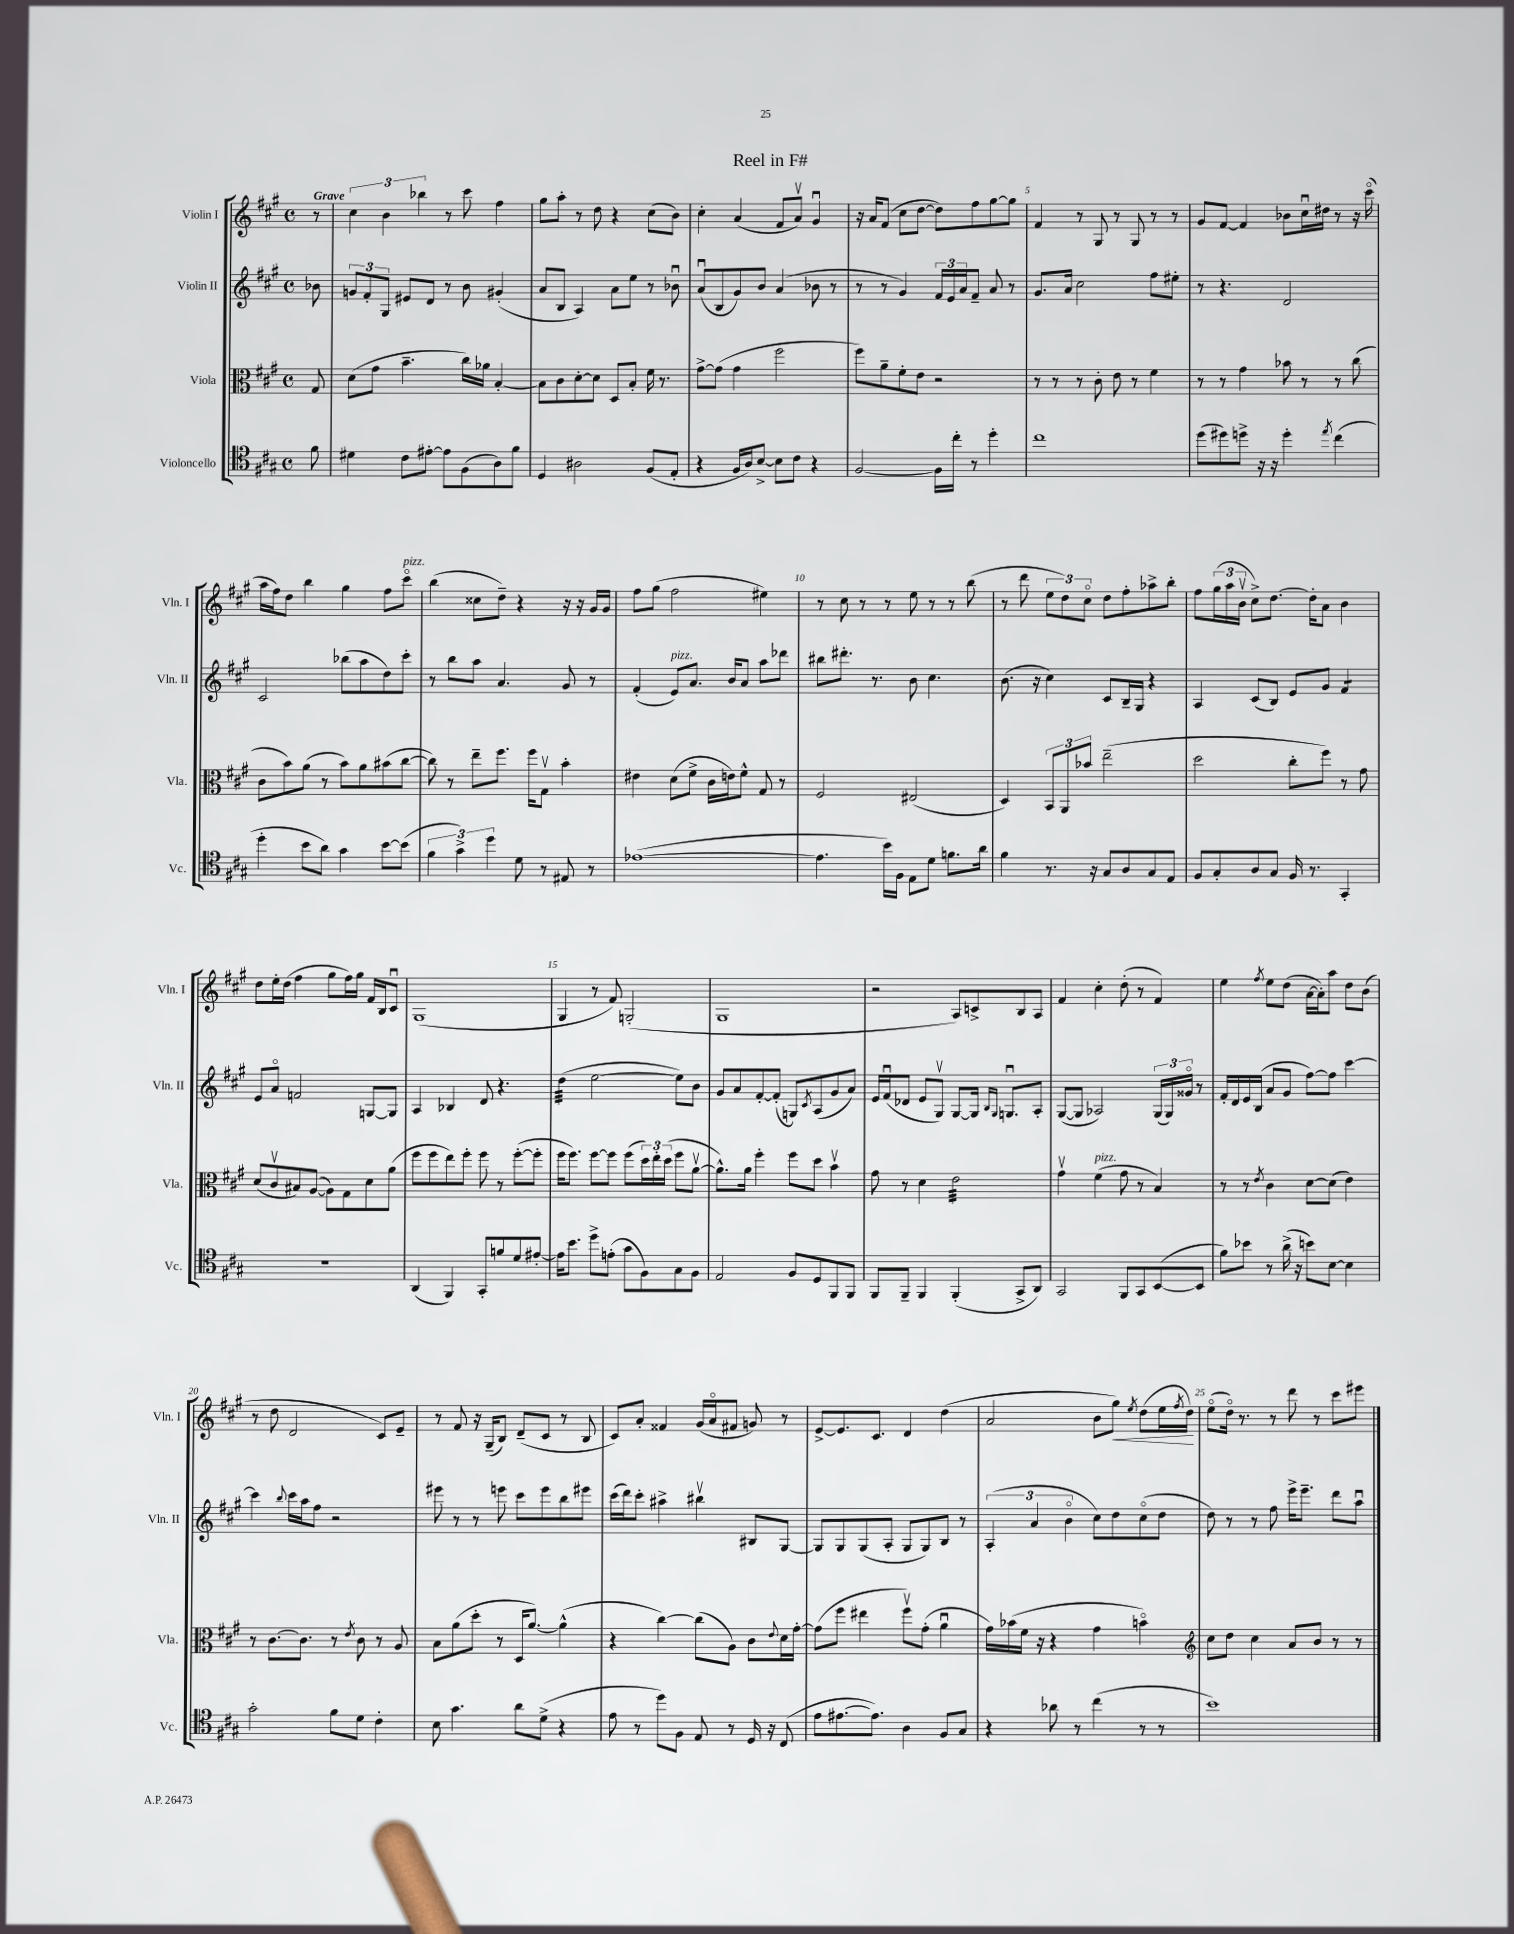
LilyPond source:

\header { title = "Reel in F#" }
<<
\new StaffGroup <<
\new Staff = "s0" \with { instrumentName = "Violin I" shortInstrumentName = "Vln. I" } {
    \clef treble \key a \major \defaultTimeSignature \time 4/4 \partial 8 \tempo "Grave"
    r8 |
    \tuplet 3/2 { cis''4 b'4 bes''4 } r8 cis'''8 fis''4 |
    gis''8 a''8-. r8 d''8 r4 cis''8( b'8) |
    cis''4-. a'4( fis'8 a'8\upbow) gis'4\downbow |
    r16 a'16 fis'8( cis''8 d''8~ d''8) fis''8 gis''8~ gis''8 |
    fis'4 r8 gis8 r8 gis8 r8 r8 |
    gis'8 fis'8~ fis'4 bes'8 cis''16\downbow dis''16 r8 r16 cis'''16\flageolet( |
    a''16 fis''16) d''8 b''4 gis''4 fis''8 cis'''8\flageolet^\markup { \italic "pizz." } |
    b''4( cisis''8 d''8--) r4 r16 r16 gis'16 gis'16 |
    fis''8 gis''8( fis''2 eis''4) |
    r8 cis''8 r8 r8 e''8 r8 r8 b''8( |
    r8 d'''8 \tuplet 3/2 { e''8 d''8) cis''8\flageolet } d''8 fis''8-. aes''8-> b''8-. |
    fis''8 \tuplet 3/2 { gis''16( a''16 b'16\upbow } cis''8->) d''8.~ d''16-. a'8 b'4 |
    d''8 e''16-. d''16( fis''4 gis''8 fis''16) gis''16 fis'16 b16 cis'8\downbow |
    gis1( |
    gis4 r8 fis'8) g2-.( |
    gis1 |
    r2 a8) c'8-> b8 a8 |
    fis'4 cis''4-. d''8-.( r8 fis'4) |
    e''4 \acciaccatura { fis''8 } e''8 d''8( a'16~ a'16-.) a''8 d''8 b'8( |
    r8 d''8 d'2 cis'8) e'8-- |
    r8 fis'8 r16 gis16--( b8) d'8--( cis'8 r8 b8 |
    cis'8) a'8-. fisis'4 gis'16( a'16\flageolet fis'8 g'8) r8 |
    e'8~-> e'8. cis'8. d'4 d''4( |
    a'2 b'8 gis''8\<) \acciaccatura { e''8 } d''8( e''16 \acciaccatura { fis''8 } d''16\!) |
    e''8\flageolet( d''16\flageolet) r8. r8 d'''8 r8 cis'''8 eis'''8 \bar "|." |
}
\new Staff = "s1" \with { instrumentName = "Violin II" shortInstrumentName = "Vln. II" } {
    \clef treble \key a \major \defaultTimeSignature \time 4/4 \partial 8
    bes'8 |
    \tuplet 3/2 { g'8 fis'8-. gis8 } eis'8 d'8 r8 b'8 gis'4-.( |
    a'8 b8 a4) a'8 e''8 r8 bes'8\downbow |
    a'8\downbow( b8 gis'8) b'8 a'4( bes'8 r8 |
    r8 r8 gis'4) \tuplet 3/2 { fis'16 e'16 a'16 } fis'8-- a'8 r8 |
    gis'8. a'16 cis''2 fis''8 eis''8-. |
    r8 r4. d'2 |
    cis'2 bes''8( a''8 d''8) cis'''8-. |
    r8 b''8 a''8 a'4. gis'8 r8 |
    fis'4-.( e'8^\markup { \italic "pizz." }) a'8. b'16 a'8 a''8 des'''8 |
    bis''8 dis'''8.-. r8. b'8 cis''4. |
    b'8.( r16 cis''4) cis'8 b16-- gis16 r4 |
    a4 cis'8( b8) e'8 gis'8 fis'4:8 |
    e'8 a'8\flageolet f'2 g8~ g8 |
    a4 bes4 d'8 r4. |
    d''4:32( e''2~ e''8) b'8 |
    gis'8 a'8 fis'8~-. fis'8-.( g8) \acciaccatura { cis'8 } a8( gis'8 a'8) |
    e'16 fis'16\downbow( des'8 e'8 gis8\upbow) gis8~ gis16 \grace { b16 gis16 } g8.\downbow a8-. |
    gis8~( gis8 aes2) \tuplet 3/2 { gis16( gis16) gisis'16\flageolet } r8 |
    fis'16-. d'16 e'16 b16( a'8 gis'8 fis''8~) fis''8 cis'''4~ |
    cis'''4 \appoggiatura { b''8 } cis'''16 a''16 fis''8 r2 |
    eis'''8 r8 r8 e'''8 cis'''8 e'''8 b''8 eis'''8 |
    cis'''16( d'''16) cis'''8-. ais''4-> bis''4\upbow bis8 gis8~ |
    gis8 gis8 gis8( a8-. gis8 gis8) b8 r8 |
    \tuplet 3/2 { a4-.( a'4 b'4\flageolet } cis''8) d''8 cis''8\flageolet( d''8 |
    d''8) r8 r8 fis''8 e'''16-> e'''8.-- d'''8 a''8\downbow \bar "|." |
}
\new Staff = "s2" \with { instrumentName = "Viola" shortInstrumentName = "Vla." } {
    \clef alto \key a \major \defaultTimeSignature \time 4/4 \partial 8
    gis8 |
    d'8( gis'8 b'4.-- cis''16) aes'16 b4~-. |
    b8 cis'8 d'8~-. d'8 d8 b8-. fis'16 r8. |
    gis'8~-> gis'8( gis'4 fis''2 |
    fis''8) a'8-- fis'8-. e'8 r2 |
    r8 r8 r8 cis'8-. e'8 r8 fis'4 |
    r8 r8 gis'4 bes'8 r8 r8 cis''8( |
    cis'8 b'8) a'8( r8 b'8) a'8 bis'8( cis''8~ |
    cis''8) r8 e''8-- fis''8. fis''16 gis8\upbow b'4-. |
    eis'4 d'8( fis'8-> cis'16 e'16) fis'8-^ gis8 r8 |
    fis2 eis2( |
    d4) \tuplet 3/2 { b,8 a,8 bes'8 } e''2--( |
    d''2 cis''8-. fis''8) r8 gis'8 |
    d'8( cis'8\upbow bis8) a8~( a8) gis8 d'8 a'8( |
    fis''8 fis''8 e''8) fis''8-. fis''8 r8 fis''8~-.( fis''8-. |
    fis''16 fis''8.) fis''8~ fis''8 fis''8( \tuplet 3/2 { d''16) e''16-. d''16( } fis''8 a'8~\upbow |
    a'8.-^) a'16 fis''4-. fis''8 d''8 b'4\upbow |
    gis'8 r8 d'4 e'2:32 |
    gis'4\upbow fis'4^\markup { \italic "pizz." }( gis'8 r8 b4) |
    r8 r8 \acciaccatura { e'8 } cis'4 d'8~ d'8( e'4) |
    r8 cis'8.~ cis'8. r8 \acciaccatura { e'8 } cis'8 r8 a8 |
    b8 a'8( d''8-. r8 d16 a'8.~) a'4-^( |
    r4 cis''4~) cis''8( a8) cis'8 \appoggiatura { e'8 } d'16 gis'16~-. |
    gis'8( fis''8 eis''4 fis''8\upbow) gis'8-.( a'4\downbow |
    gis'16) bes'16( fis'16 r16 r4 gis'4 b'4\flageolet) |
    \clef treble cis''8 d''8 cis''4 a'8 b'8 r8 r8 \bar "|." |
}
\new Staff = "s3" \with { instrumentName = "Violoncello" shortInstrumentName = "Vc." } {
    \clef tenor \key a \major \defaultTimeSignature \time 4/4 \partial 8
    fis'8 |
    dis'4 cis'8 eis'8~-. eis'8 fis8( a8) fis'8 |
    d4 ais2 fis8( e8-. |
    r4 fis16 a16) b8~-> b8 cis'8 r4 |
    fis2~ fis16 cis''16-. r8 d''4-. |
    cis''1 |
    d''8( dis''8) d''8-> r16 r16 d''4-. \acciaccatura { e''8 } cis''4( |
    d''4-. b'8 a'8) gis'4 b'8~ b'8( |
    \tuplet 3/2 { fis'4 gis'4->) d''4 } d'8 r8 eis8 r8 |
    ees'1~( |
    ees'4. b'16) fis16 e8 d'8 f'8. a'16 |
    fis'4 r8. r16 gis8 a8 gis8 e8 |
    fis8 gis8-. a8 gis8 fis16 r8. gis,4-. |
    R1 |
    a,4( fis,4) gis,8-. f'8 d'8 eis'8~-. |
    eis'16 b'8. d''8-> e'8-.( gis'8 fis8) gis8 fis8 |
    e2 fis8 d8 fis,8 fis,8 |
    fis,8 fis,8-- fis,4 fis,4-.( gis,8-> a,8) |
    gis,2 fis,8 gis,8 b,8~( b,8 |
    fis'8) bes'8 r8 a'16->( r16 b'8) b8~ b4 |
    gis'2-. fis'8 d'8 cis'4-. |
    b8 gis'4. a'8 d'8->( r4 |
    e'8 r8 d''8) fis8 e8 r8 d16 r16 cis8( |
    e'8 eis'8.~ eis'8.) a4 fis8 gis8 |
    r4 aes'8 r8 cis''4( r8 r8 |
    b'1) \bar "|." |
}
>>
>>
\layout { \context { \Score \override BarNumber.break-visibility = ##(#f #t #t) barNumberVisibility = #(every-nth-bar-number-visible 5) } }
